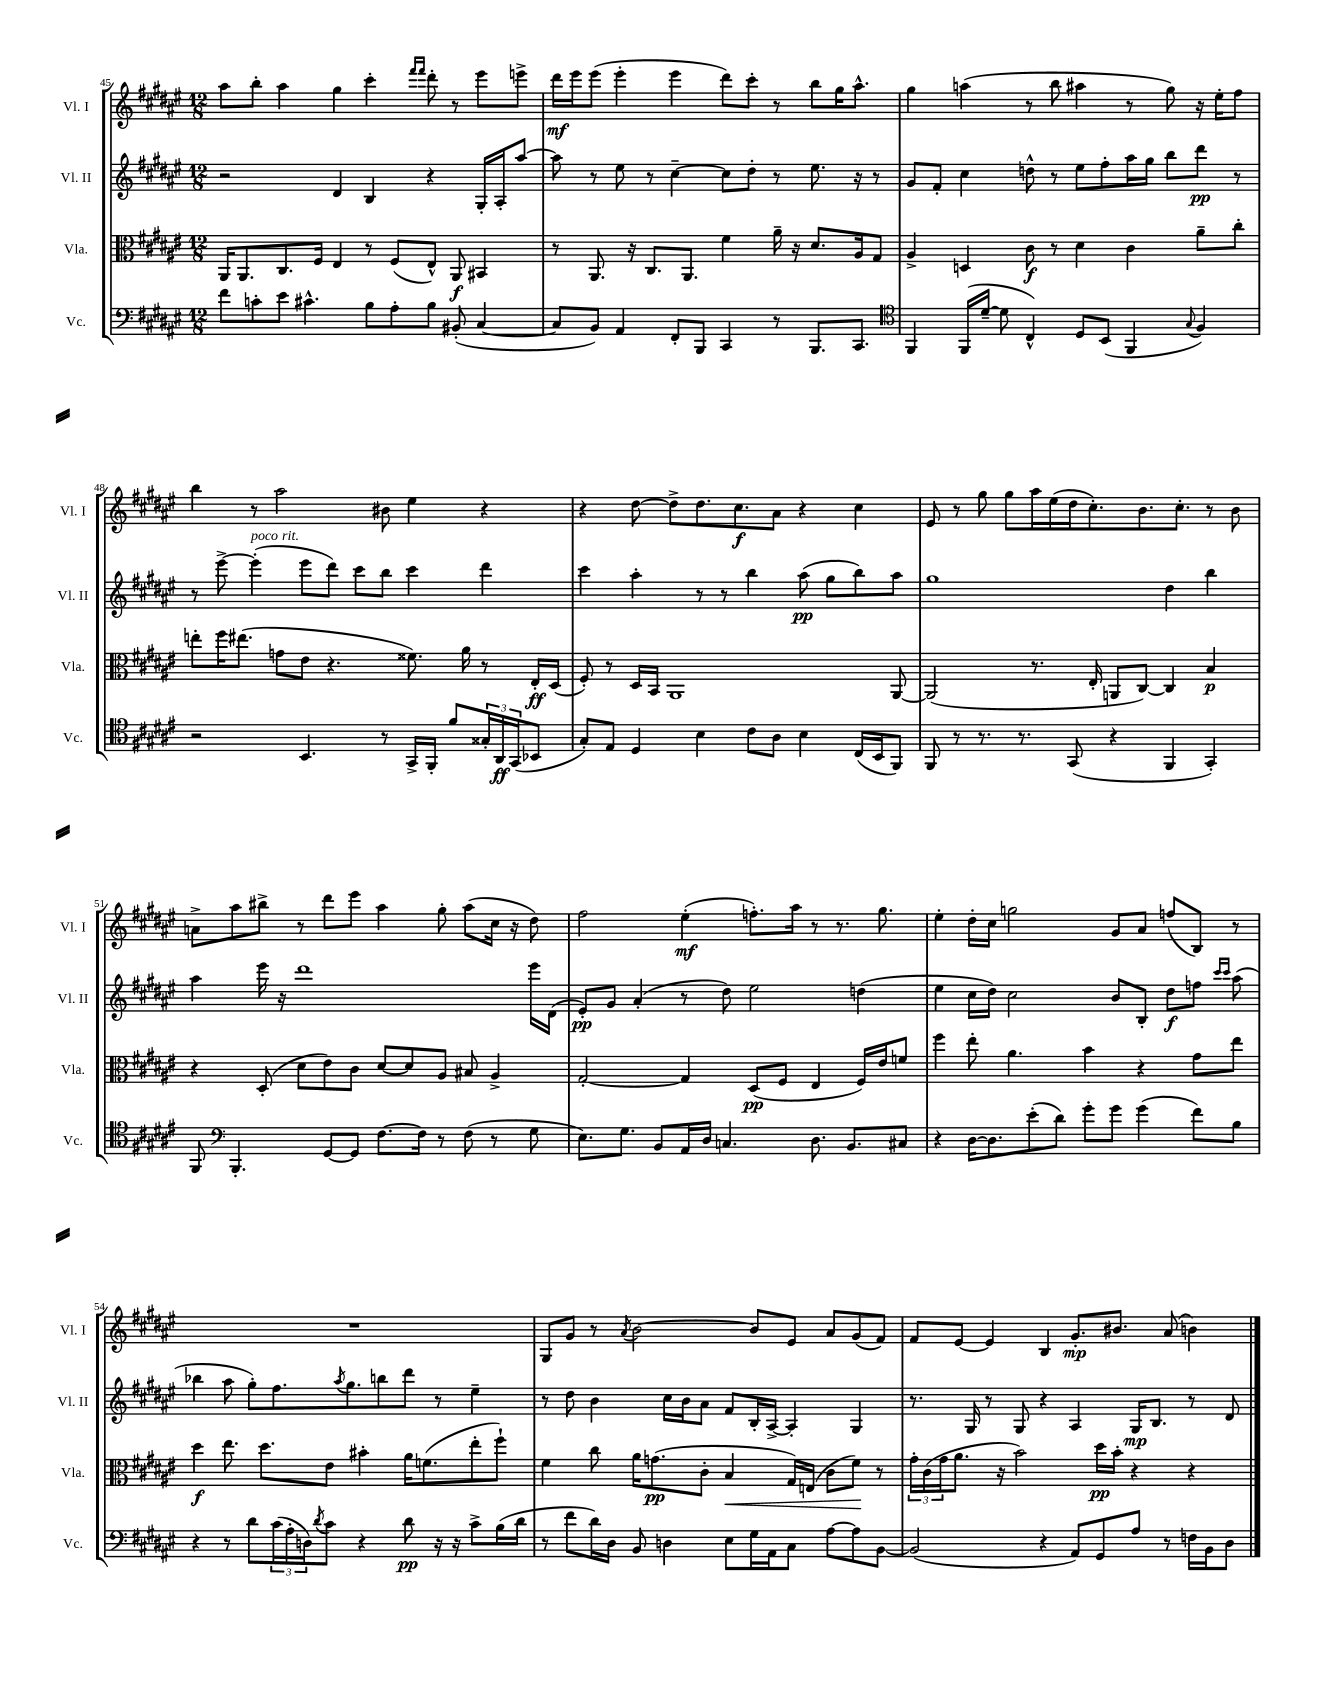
<<
\new StaffGroup <<
\new Staff = "s0" \with { instrumentName = "Vl. I" shortInstrumentName = "Vl. I" } {
    \clef treble \key fis \major \numericTimeSignature \time 12/8
    ais''8 b''8-. ais''4 gis''4 cis'''4-. \grace { fis'''16 fis'''16 } dis'''8-. r8 eis'''8 e'''8-> |
    dis'''16\mf eis'''16 eis'''8( eis'''4-. eis'''4 dis'''8) cis'''8-. r8 b''8 gis''16 ais''8.-^ |
    gis''4 a''4( r8 b''8 ais''4 r8 gis''8) r16 eis''16-. fis''8 |
    b''4 r8 ais''2 bis'8 eis''4 r4 |
    r4 dis''8~ dis''8-> dis''8. cis''8.\f ais'8 r4 cis''4 |
    eis'8 r8 gis''8 gis''8 ais''16 eis''16( dis''16 cis''8.-.) b'8. cis''8.-. r8 b'8 |
    a'8-> ais''8 bis''8-> r8 dis'''8 eis'''8 ais''4 gis''8-. ais''8( cis''16 r16 dis''8) |
    fis''2 eis''4-.\mf( f''8.-.) ais''16 r8 r8. gis''8. |
    eis''4-. dis''16-. cis''16 g''2 gis'8 ais'8 f''8( b8) r8 |
    R1. |
    gis8 gis'8 r8 \acciaccatura { ais'8 } b'2~ b'8 eis'8 ais'8 gis'8( fis'8) |
    fis'8 eis'8~ eis'4 b4 gis'8.-.\mp bis'8. ais'8( b'4) \bar "|." |
}
\new Staff = "s1" \with { instrumentName = "Vl. II" shortInstrumentName = "Vl. II" } {
    \clef treble \key fis \major \numericTimeSignature \time 12/8
    r2 dis'4 b4 r4 gis16-. ais16-. ais''8~ |
    ais''8 r8 eis''8 r8 cis''4~-- cis''8 dis''8-. r8 eis''8. r16 r8 |
    gis'8 fis'8-. cis''4 d''8-^ r8 eis''8 fis''8-. ais''16 gis''16 b''8 dis'''8\pp r8 |
    r8 eis'''8~-> eis'''4-.^\markup { \italic "poco rit." }( eis'''8 dis'''8) cis'''8 b''8 cis'''4 dis'''4 |
    cis'''4 ais''4-. r8 r8 b''4 ais''8\pp( gis''8 b''8) ais''8 |
    gis''1 dis''4 b''4 |
    ais''4 eis'''16 r16 dis'''1 eis'''16 dis'16( |
    eis'8-.\pp) gis'8 ais'4-.( r8 dis''8) eis''2 d''4( |
    eis''4 cis''16 dis''16) cis''2 b'8 b8-. dis''8\f f''8 \grace { cis'''16 cis'''16 } ais''8( |
    bes''4 ais''8 gis''8-.) fis''8. \acciaccatura { ais''8 } gis''8. b''8 dis'''8 r8 eis''4-- |
    r8 dis''8 b'4 cis''16 b'16 ais'8 fis'8 b16-. ais16~-> ais4-. gis4 |
    r8. gis16 r8 gis8 r4 ais4 gis16\mp b8. r8 dis'8 \bar "|." |
}
\new Staff = "s2" \with { instrumentName = "Vla." shortInstrumentName = "Vla." } {
    \clef alto \key fis \major \numericTimeSignature \time 12/8
    ais,16 ais,8. cis8. fis16 eis4 r8 fis8( eis8-^) ais,8\f bis,4 |
    r8 ais,8. r16 cis8. ais,8. fis'4 ais'16-- r16 dis'8. ais16 gis8 |
    ais4-> d4 cis'8\f r8 dis'4 cis'4 ais'8-- cis''8-. |
    e''8-. fis''16 eis''8.( g'8 eis'8 r4. fisis'8.) ais'16 r8 eis16-.\ff dis16( |
    fis8-.) r8 dis16 b,16 ais,1 ais,8~ |
    ais,2( r8. eis16-. a,8 cis8~) cis4 b4\p |
    r4 dis8-.( dis'8 eis'8) cis'8 dis'8~ dis'8 ais8 bis8 ais4-> |
    gis2~-. gis4 dis8\pp( fis8 eis4 fis16) eis'16 f'8 |
    fis''4 eis''8-. ais'4. b'4 r4 gis'8 eis''8 |
    dis''4\f eis''8. dis''8. eis'8 bis'4-. ais'16 f'8.( eis''8-. fis''8-!) |
    fis'4 cis''8 ais'16 g'8.\pp( cis'8-. b4\< gis16) e16( cis'8 fis'8\!) r8 |
    \tuplet 3/2 { gis'16-. cis'16( gis'16 } ais'8. r16 b'2) dis''16\pp b'16-. r4 r4 \bar "|." |
}
\new Staff = "s3" \with { instrumentName = "Vc." shortInstrumentName = "Vc." } {
    \clef bass \key fis \major \numericTimeSignature \time 12/8
    fis'8 c'8-. eis'8 cis'4.-^ b8 ais8-. b8 bis,8-.( cis4~ |
    cis8 b,8) ais,4 fis,8-. b,,8 cis,4 r8 b,,8. cis,8. |
    \clef tenor fis,4 fis,16( dis'16~-- dis'8 cis4-^) dis8 b,8( fis,4 \appoggiatura { gis8 } fis4) |
    r2 b,4. r8 gis,16-> fis,16-. fis'8 \tuplet 3/2 { gisis16-. ais,16\ff gis,16( } bes,8 |
    gis8-.) eis8 dis4 b4 cis'8 ais8 b4 cis16( b,16 fis,8) |
    fis,8 r8 r8. r8. gis,8( r4 fis,4 gis,4-.) |
    fis,8 \clef bass b,,4.-. gis,8~ gis,8 fis8.~ fis16 r8 fis8( r8 gis8 |
    eis8.) gis8. b,8 ais,16 dis16 c4. dis8. b,8. cis8 |
    r4 dis16~ dis8. eis'8-.( dis'8) gis'8-. gis'8 gis'4( fis'8) b8 |
    r4 r8 dis'8 \tuplet 3/2 { cis'16( ais16-. d16) } \acciaccatura { dis'8 } cis'8 r4 dis'8\pp r16 r16 cis'8-> b16( dis'16 |
    r8 fis'8 dis'16) dis16 b,8 d4 eis8 gis16 ais,16 cis8 ais8~ ais8 b,8~ |
    b,2( r4 ais,8) gis,8 ais8 r8 f16 b,16 dis8 \bar "|." |
}
>>
>>
\layout { \context { \Score currentBarNumber = #45 } }
